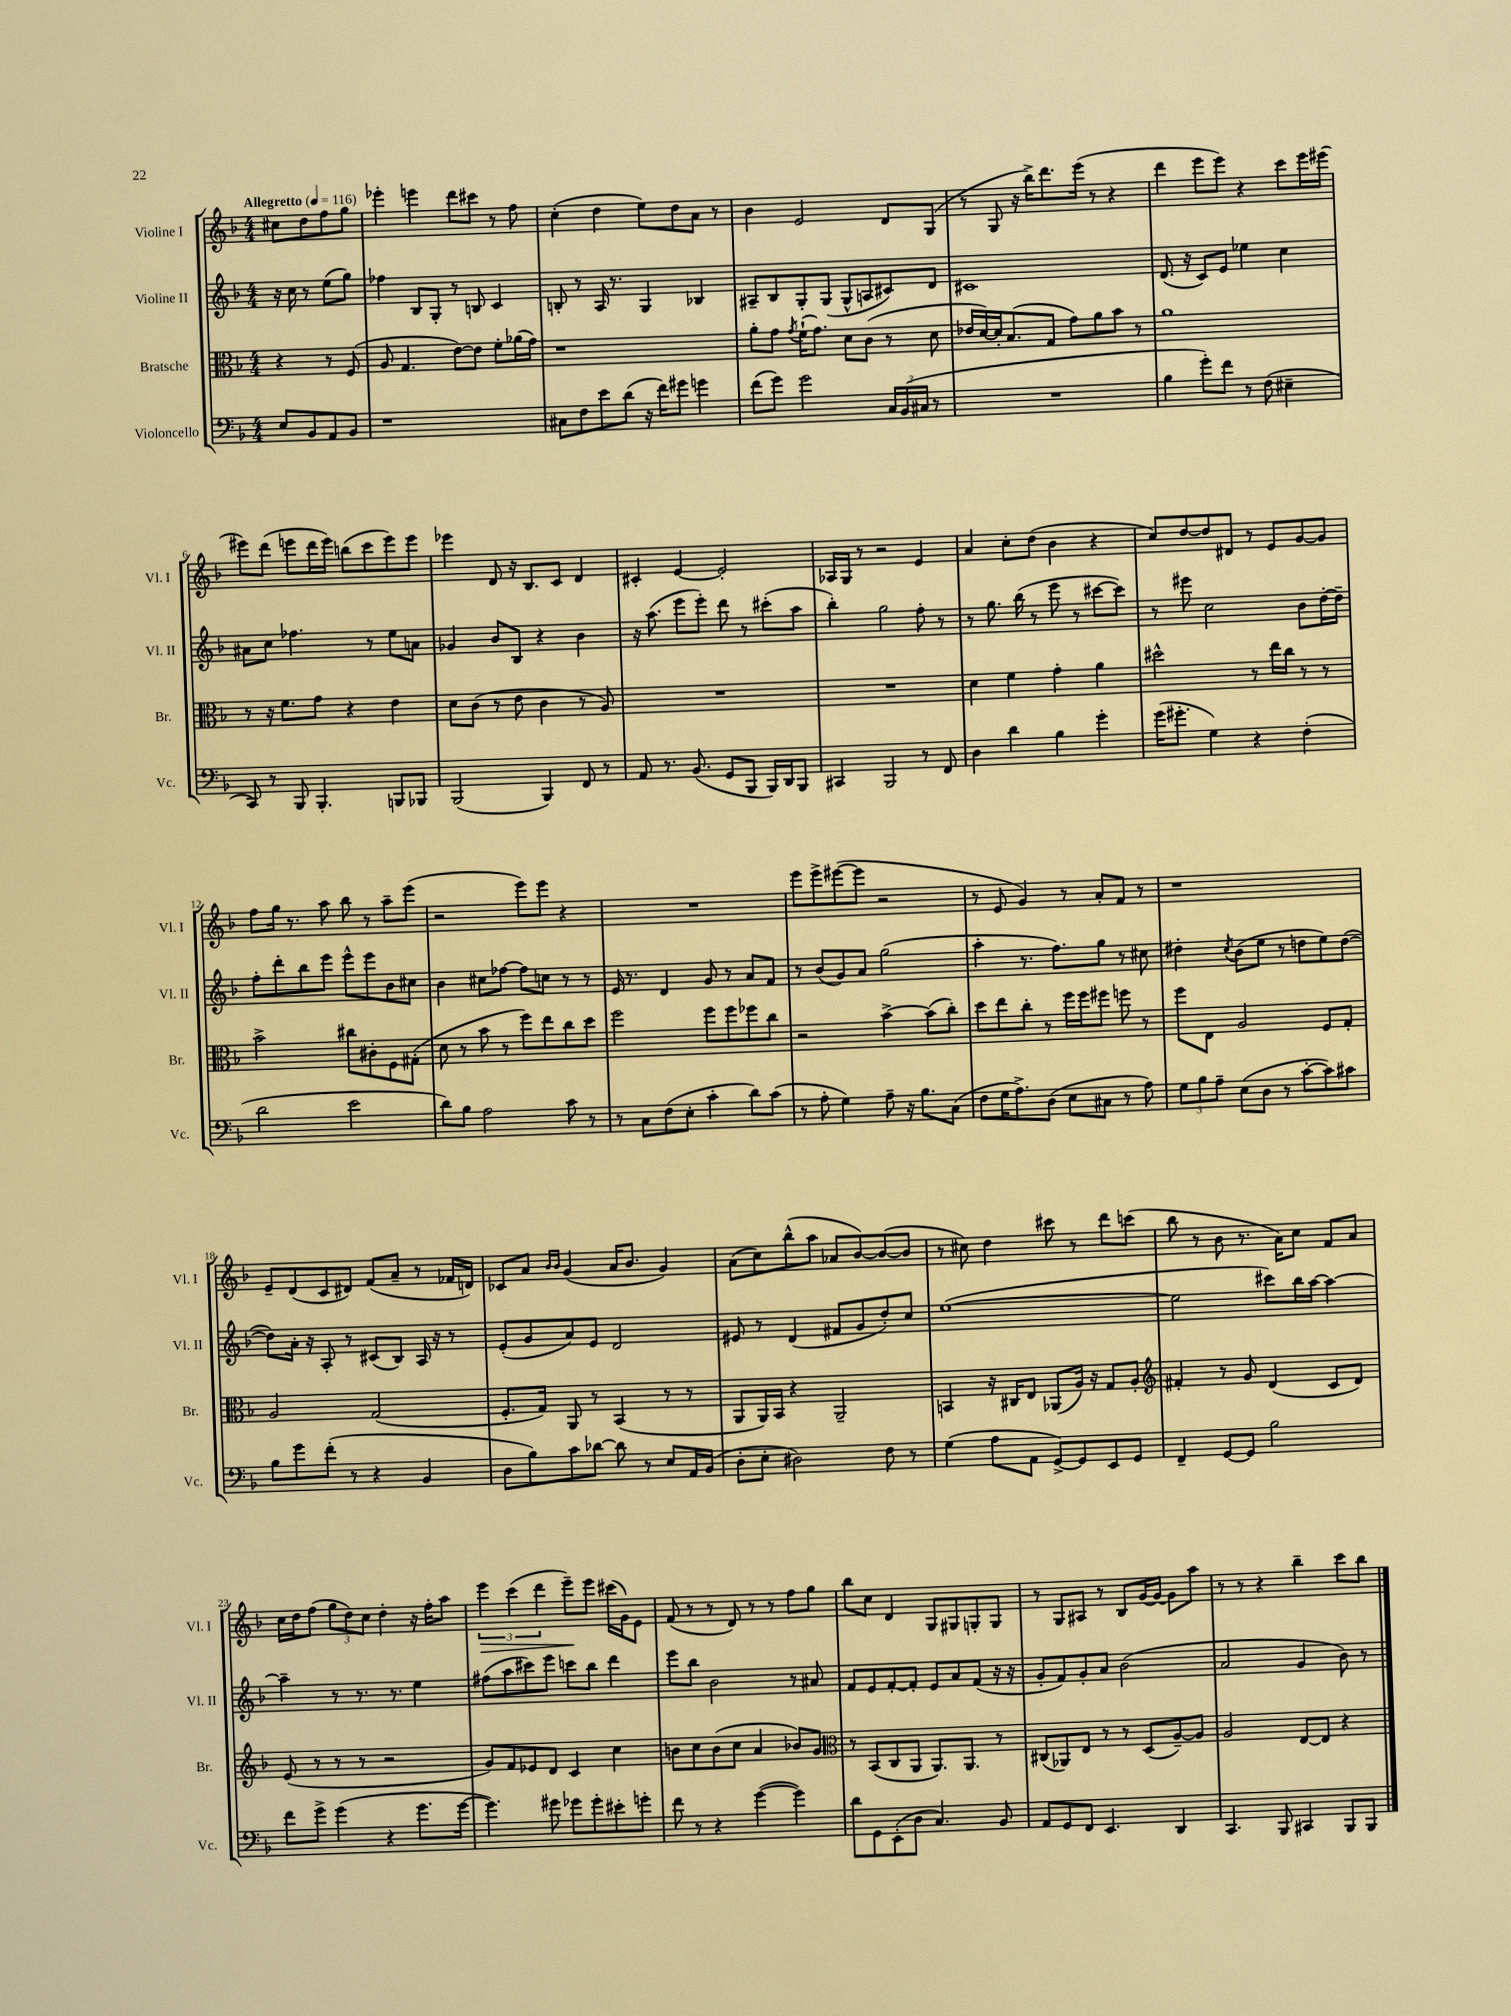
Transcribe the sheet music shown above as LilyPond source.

<<
\new StaffGroup <<
\new Staff = "s0" \with { instrumentName = "Violine I" shortInstrumentName = "Vl. I" } {
    \clef treble \key f \major \numericTimeSignature \time 4/4 \partial 2 \tempo "Allegretto" 4 = 116
    cis''8 d''8 f''8 g''8 |
    ees'''4-. e'''4 d'''8 cis'''8 r8 f''8 |
    c''4-.( d''4 e''8) d''8 a'8 r8 |
    bes'4 e'2 d'8 g8( |
    r8 g8 r16 bes''16->) d'''8. e'''16( r8 r4 |
    d'''4 e'''8 e'''8) r4 c'''8 e'''16 eis'''16( |
    eis'''8) d'''8( e'''8 d'''16 e'''16) b''8( c'''8 e'''8) e'''8 |
    ees'''4 d'8 r16 bes8. c'8 d'4 |
    cis'4-. e'4~ e'2-. |
    aes16 g16 r8 r2 e'4 |
    a'4 c''8-. d''8( bes'4 r4 |
    c''8) d''8~ d''8 dis'8 r8 e'8 g'8~ g'8 |
    f''8 g''16 r8. a''8 bes''8 r8 a''8-- e'''8( |
    r2 e'''8) e'''8 r4 |
    R1 |
    e'''8 e'''8-> eis'''8~( eis'''8 r2 |
    r8 e'8 g'4) r8 a'8-. f'8 r8 |
    r1 |
    e'8-- d'8( c'8 dis'8) f'8( a'8-- r8 fes'16 d'16) |
    ces'8 a'8 \grace { bes'16 bes'16 } g'4( a'16 bes'8. g'4) |
    a'8( c''8) bes''8-^( a''8 aes'8 bes'8~) bes'8~( bes'8 |
    r8 cis''8) d''4 cis'''8 r8 d'''8 c'''8( |
    bes''8 r8 bes'8 r8. a'16) c''8 f'8 a'8 |
    c''16 d''16 f''8( \tuplet 3/2 { g''8 d''8) c''8 } d''4-. r16 f''16-. a''8 |
    \tuplet 3/2 { e'''4\> c'''4( d'''4 } e'''8--\!) e'''8 cis'''16( g'16) e'8 |
    f'8( r8 r8 d'8) r8 r8 f''8 g''8 |
    bes''8 c''8 d'4 g8 gis8 g8-. g8 |
    r8 g8 ais8 r8 bes8 g'16~ g'16~ g'8 a''8 |
    r8 r8 r4 bes''4-- c'''8 bes''8 \bar "|." |
}
\new Staff = "s1" \with { instrumentName = "Violine II" shortInstrumentName = "Vl. II" } {
    \clef treble \key f \major \numericTimeSignature \time 4/4 \partial 2
    r16 c''16 r8 e''8( g''8) |
    fes''4 bes8 g8-. r8 b8 c'4 |
    b8-. r8 a16 r8. g4 bes4 |
    ais8-- bes8 g8-. g8( g8-^ a8 cis'8) d'8 |
    cis'1 |
    d'8.( r16 c'8) e'8 ees''4 c''4 |
    ais'8 c''8 fes''4. r8 e''8 a'8 |
    ges'4 bes'8 bes8 r4 bes'4 |
    r16 a''8.( e'''8 e'''8-.) d'''8 r8 cis'''8-.( a''8 |
    bes''4-.) g''2 f''8-. r8 |
    r8 g''8. bes''16( r8 e'''8 r8 cis'''8~ cis'''8) |
    r8 eis'''8 c''2 bes'8 d''16~-. d''16-- |
    f''8-. d'''8-. bes''8 e'''8 e'''8-^ e'''8 bes'8 cis''8 |
    bes'4 cis''8 fes''8~ fes''8 c''8 r8 r8 |
    e'16 r8. d'4 g'8 r8 a'8 f'8 |
    r8 bes'8( g'8) a'8 g''2( |
    a''4-. r8. f''8.) g''8 r8 cis''8 |
    dis''4-. \acciaccatura { c''8 } bes'8( e''8 r8 d''8 e''8) d''8~( |
    d''8) a'16-. r16 a8-. r8 cis'8( bes8) a16 r16 r8 |
    e'8-.( g'8 a'8) e'8 d'2 |
    eis'8 r8 d'4( fis'8 g'8 d''8-.) c''8 |
    e''1~( |
    e''2 cis'''8) bes''16 a''16~ a''4~ |
    a''4-- r8 r8. r8. e''4 |
    fis''8( a''8 cis'''8) e'''8 c'''8 bes''8 d'''4 |
    e'''8 bes''8 bes'2 r8 ais'8 |
    f'8 e'8 f'8~-. f'8-. e'8 a'8 f'8( r16 r16 |
    g'8-. f'8) g'8-. a'8 bes'2( |
    a'2 g'4 bes'8) r8 \bar "|." |
}
\new Staff = "s2" \with { instrumentName = "Bratsche" shortInstrumentName = "Br." } {
    \clef alto \key f \major \numericTimeSignature \time 4/4 \partial 2
    r4 r8 f8( |
    a8 g4. e'8~) e'8 f'8-. aes'16( g'16) |
    r1 |
    a'8-. g'8 \acciaccatura { g'8 } f'16-!( g'8.) d'8 c'8( r8 d'8 |
    ees'16 d'16~) d'16-. bes8.( g8 g'8) a'8 bes'8 r8 |
    a'1 |
    r8 r16 f'8. g'8 r4 e'4 |
    d'8 c'8( r8 e'8 c'4 r8 a8) |
    R1 |
    R1 |
    d'4 f'4 g'4-. a'4 |
    dis''2-^ r8 e''16 c''16 r8 r8 |
    bes'2-> cis''8 cis'8-. f8 gis8-.( |
    d'8 r8 bes'8 r8 f''8) e''8 c''8 d''8 |
    f''2 f''8 f''8 fes''8 c''8 |
    r2 bes'4~-> bes'8( c''8-.) |
    d''8 e''8 c''8-. r8 f''16 f''16 fis''8 f''8 r8 |
    f''8 e8 a2 f8 g8-. |
    a2 g2( |
    f8.-. g16) a,8 r8 bes,4( r8 r8 |
    a,8 a,16) bes,16 r4 a,2-- |
    b,4 r16 cis16 e8 aes,8( a16) r16 g8 a8-. |
    \clef treble fis'4-. r8 g'8 d'4( c'8 d'8) |
    e'8( r8 r8 r8 r2 |
    g'8) f'8 ees'8 d'8 c'4 c''4 |
    b'8 c''8 b'8( c''8 a'4 bes'8) g'8 |
    \clef alto r8 bes,8( c8 a,8 a,8.) a,8. r8 |
    cis8( aes,8) e8 r8 r8 d8( a8~--) a8 |
    a2 e8~ e8 r4 \bar "|." |
}
\new Staff = "s3" \with { instrumentName = "Violoncello" shortInstrumentName = "Vc." } {
    \clef bass \key f \major \numericTimeSignature \time 4/4 \partial 2
    e8 bes,8 a,8 bes,8 |
    r1 |
    cis8 f8 e'8 d'8( r16 f'16) gis'8 g'4 |
    f'8( g'8) g'2 \tuplet 3/2 { c16 bes,16( cis16 } r8 |
    R1 |
    bes4 g'8-.) f'8 r8 f8( eis4-- |
    c,8) r8 bes,,8 bes,,4.-. b,,8 bes,,8 |
    bes,,2( bes,,4) f,8 r8 |
    a,8 r8. bes,8.( g,8 bes,,8 bes,,16) d,16 bes,,8 |
    cis,4 bes,,2 r8 f,8 |
    d4 d'4 bes4 g'4-. |
    g'16( gis'8.-. g4) r4 f4-.( |
    d'2 e'2 |
    d'8) bes8 a2 c'8 r8 |
    r8 c8 f8( e8-. c'4-. d'8) c'8( |
    r8 a8-. g4) a8-- r16 bes8. c8( |
    f8 g16 a8.->) d8( e8 cis8 r8 a8) |
    \tuplet 3/2 { g8 bes8 a8-- } e8( d8 r8 c'8~-. c'8) cis'8 |
    bes8 g'8 f'8-.( r8 r4 bes,4 |
    d8 bes8) c'8 des'8~ des'8 r8 e8 a,16 bes,16( |
    d8-. e8-. dis2) f8 r8 |
    g4( a8 a,8 g,8~->) g,8 e,8 g,8 |
    f,4-- g,8~ g,8 bes2 |
    f'8 g'8-> g'4( r4 g'8. g'16~ |
    g'4.) gis'8 ges'8 ges'8-. eis'8-. g'8-. |
    f'8 r8 r4 g'4~( g'4) |
    d'8 g,8 e,8-.( d8 c4.) bes,8 |
    a,8 g,8 f,8 e,4. d,4 |
    c,4. bes,,8 cis,4 bes,,8 bes,,8 \bar "|." |
}
>>
>>
